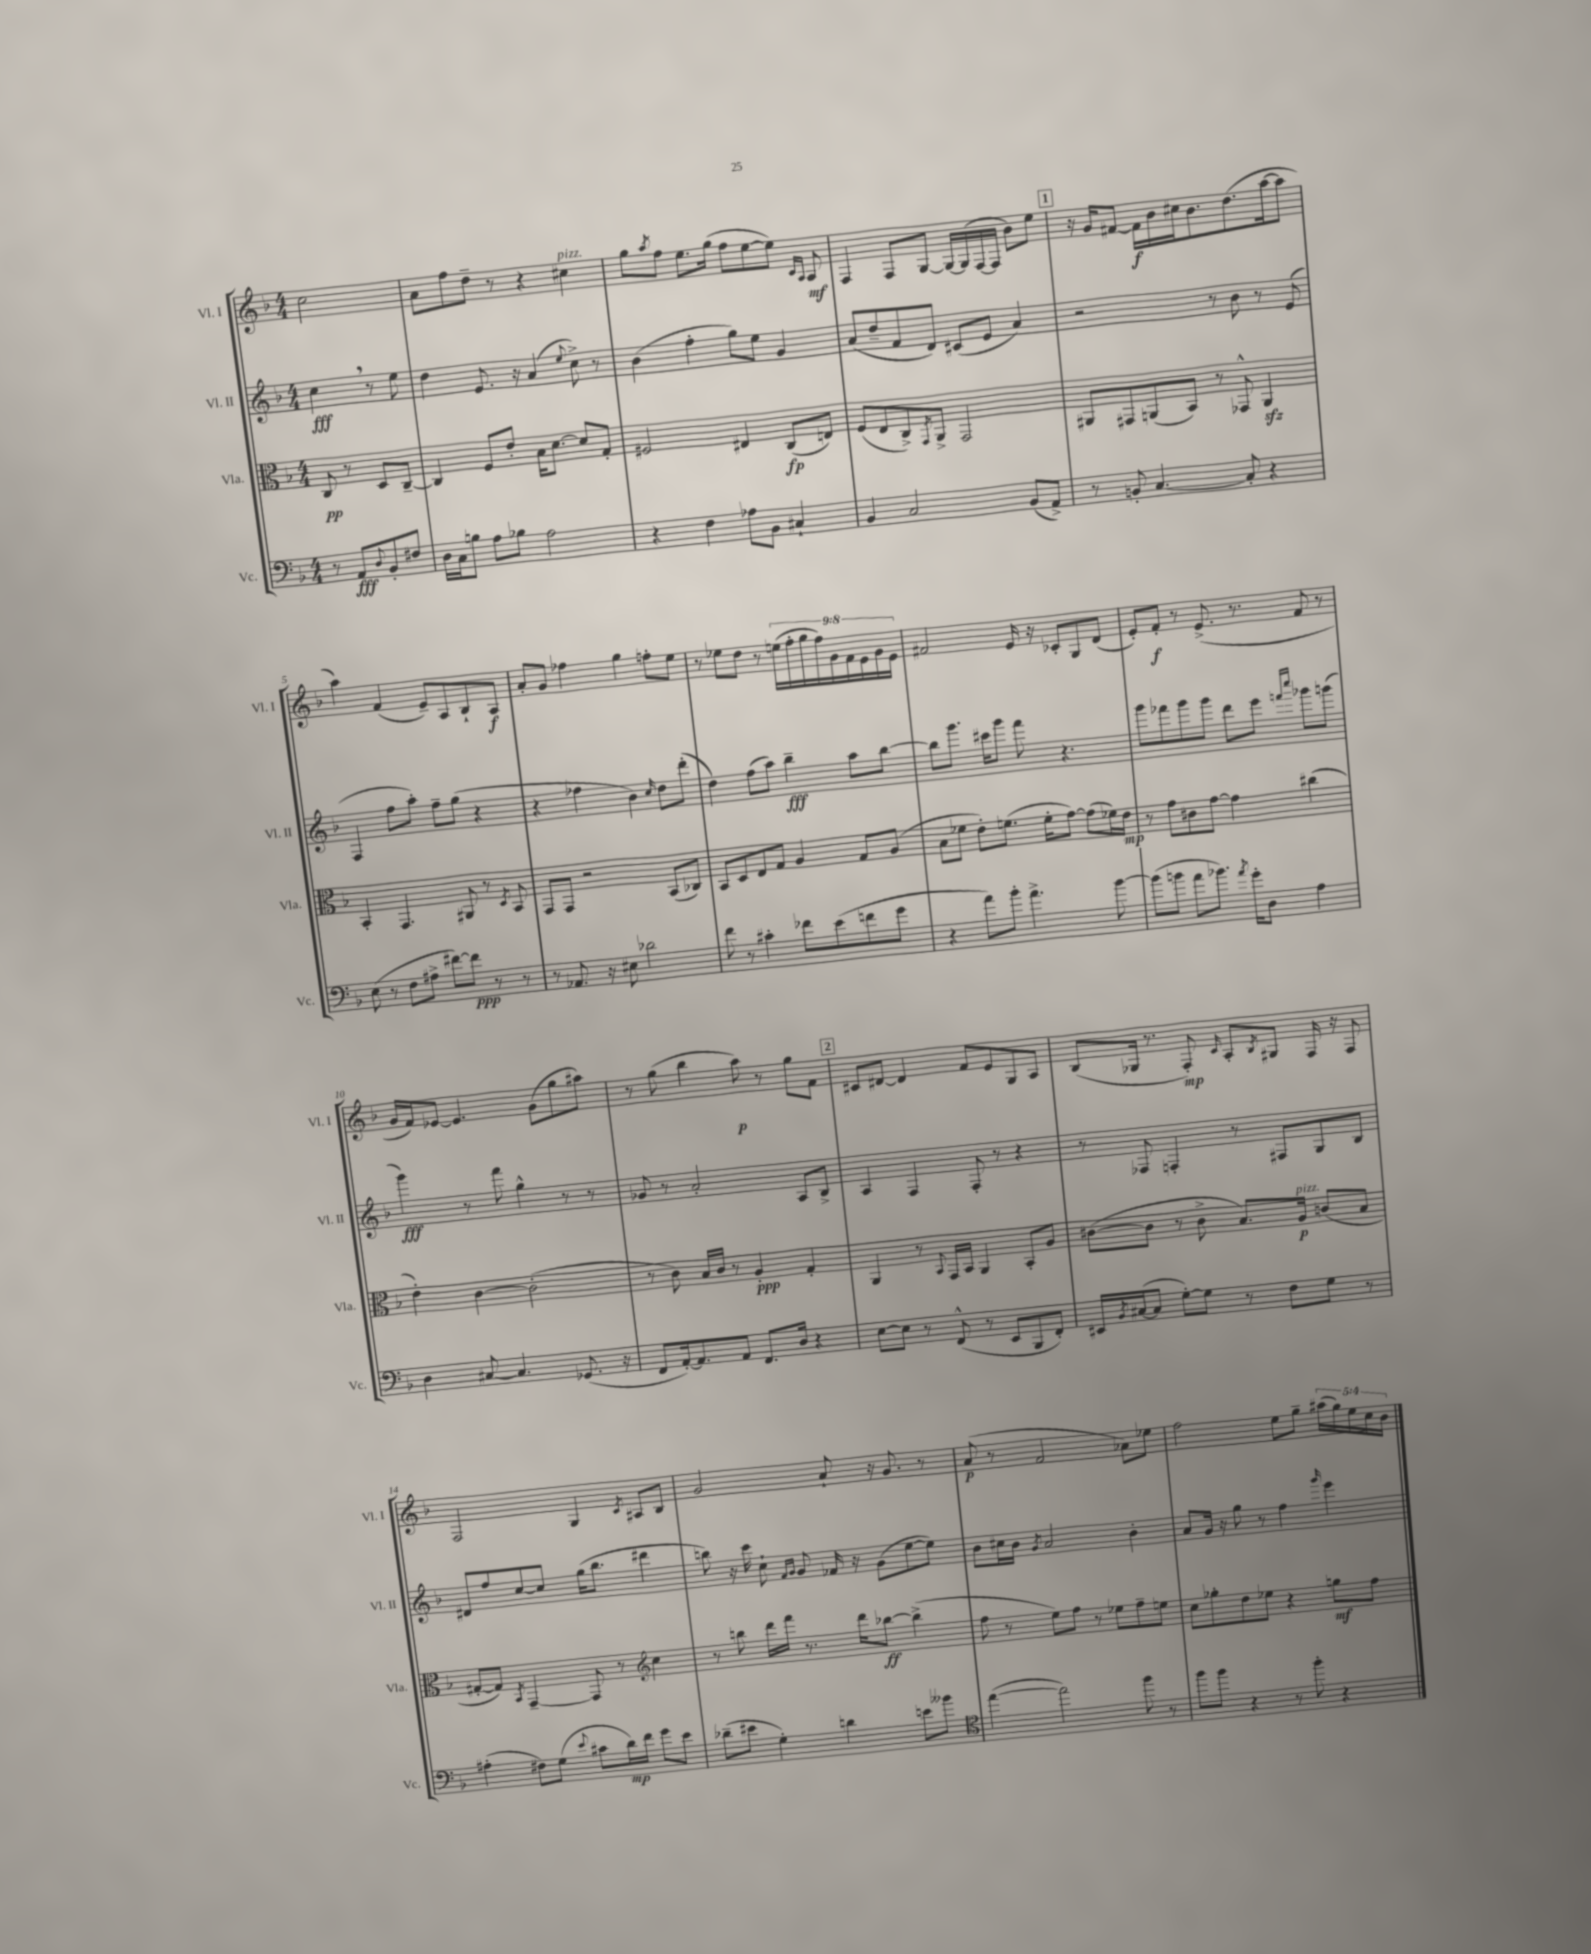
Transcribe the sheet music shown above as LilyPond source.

<<
\new StaffGroup <<
\new Staff = "s0" \with { instrumentName = "Vl. I" shortInstrumentName = "Vl. I" } {
    \clef treble \key f \major \numericTimeSignature \time 4/4 \override Staff.TupletNumber.text = #tuplet-number::calc-fraction-text \partial 2
    c''2 |
    a'8 f''8 d''8-- r8 r4 cis''4^\markup { \italic "pizz." } |
    g''8 \acciaccatura { a''8 } f''8 e''8. g''16( f''8 e''8~ e''8) \grace { c'16 a16 } a8\mf |
    f4 f8 g8~ g16~ g16( f16~ f16 bes'8) e''8 |
    \mark \markup { \box "1" } r16 g'16 fis'8~ fis'16\f bes'16 cis''16 bes'8. d''8.( a''16~ a''8 |
    a''4) f'4( e'8--) a8 bes8-! a8\f |
    a'8-. g'8 fes''4 g''4 f''8-. e''8 |
    r8 ees''8 d''8 r8 \tuplet 9/8 { e''16( f''16-. g''16 f''16) g'16 f'16 e'16 g'16 e'16 } |
    fis'2 e'16 r16 ces'8-. g8 d'8( |
    e'8-.) f'8-.\f r8 e'8.->( r8. f'8 r8 |
    g'16 f'16) ees'8~ ees'4. g'8( g''8 ais''8) |
    r8 g''8( bes''4 a''8\p) r8 g''8 f'8 |
    \mark \markup { \box "2" } cis'8 dis'8~ dis'4 f'8 e'8 g8 a8 |
    bes8( ges16 r8. f8-.\mp) \grace { c'16 } a8-. \acciaccatura { bes8 } gis8 f16 r16 f8 |
    f2 g4 \acciaccatura { c'8 } ais8 bes8 |
    g'2 a'8-! r16 g'8. r8 |
    a'8\p( r8 f'2 aes'8) ees''8 |
    f''2 e''8 g''8-- \tuplet 5/4 { ais''16( g''16) e''16 c''16 bes'16 } \bar "|." |
}
\new Staff = "s1" \with { instrumentName = "Vl. II" shortInstrumentName = "Vl. II" } {
    \clef treble \key f \major \numericTimeSignature \time 4/4 \partial 2
    c''4\fff \breathe r8 e''8 |
    d''4 e'8. r16 a'4( \appoggiatura { e''8 } c''8->) r8 |
    bes'4( f''4-. g''8) e''8 g'4 |
    a'8( d''8-- f'8 d'8) cis'8( e'8 a'4) |
    \mark \markup { \box "1" } r2 r8 bes'8 r8 e'8( |
    f4 f''8 a''8-.) f''8-- g''8( r4 |
    r4 fes''4 bes'4) \grace { c''16 } d''8 d'''8-.( |
    d''4) f''8( a''8) bes''4--\fff a''8 bes''8~ |
    bes''8 g'''8. cis'''16 g'''8 f'''8 r4. |
    g'''8 fes'''8 g'''8 g'''8 d'''8 e'''8 \grace { f'''16 c''''16 } ges'''8 g'''8( |
    g'''4\fff) r8 f'''8 g''4-^ r8 r8 |
    ges'8 r8 a'2-. a8 bes8-> |
    \mark \markup { \box "2" } a4 f4 f8-. r8 r4 |
    r8 fes8 f4-. r8 fis8 g8 bes8 |
    dis'8 f''8 c''8~ c''8 g''16( bes''8. dis'''4 |
    b''8) r16 c'''16 c''8-! \grace { f'16 g'16 } g'8 fes'16 r16 g'8( e''8~ e''8) |
    bes'8 cis''16 bes'16 \acciaccatura { g'8 } a'2 bes'4-. |
    a'8 g'16 r16 g''8 r8 f''4 \grace { g'''16 } e'''4 \bar "|." |
}
\new Staff = "s2" \with { instrumentName = "Vla." shortInstrumentName = "Vla." } {
    \clef alto \key f \major \numericTimeSignature \time 4/4 \partial 2
    c8\pp r8 d8 c8~-- |
    c4 f8 e'8-. bes16 d'8.~ d'8 g8-. |
    fis2 eis4 c8\fp( e8) |
    f8( e8 c8->) \acciaccatura { g,8 } a,8-> g,2 |
    \mark \markup { \box "1" } ais,8 gis,8 a,8( bes,8) r8 ges,8-^ a,4\sfz |
    bes,4-. g,4. ais,8 r8 \acciaccatura { d8 } bes,8 |
    g,8 g,8 r2 bes,8( ces8) |
    bes,8 d8 e8 g8 a4 g8 a8( |
    bes8 fes'8 e'8-.) f'8.( f'16-. g'8~) g'8( fes'16) e'16\mp |
    r8 g'8 cis'8 g'8~ g'4 cis''4( |
    e'4-.) c'4~ c'2-.( |
    r8 c'8) bes16 c'16 r8 a4-.\ppp g4-. |
    \mark \markup { \box "2" } a,4 r8 \appoggiatura { bes,8 } g,16 bes,16 a,4 bes,8-. a8 |
    cis'8~( cis'8 r8 cis'8-> bes8.) a16\p^\markup { \italic "pizz." } c'8( bes8 |
    gis8~-. gis8) \acciaccatura { bes,8 } g,4~-- g,8 r8 \clef treble c''4 |
    r8 b''8 d'''16 f'''16 r8. d'''16 bes''8~\ff bes''4->( |
    f''8 r8 e''8) f''8 r8 ees''8 f''8-- e''8 |
    c''8 ges''8-. d''8 ees''8 r4 g''8\mf f''8 \bar "|." |
}
\new Staff = "s3" \with { instrumentName = "Vc." shortInstrumentName = "Vc." } {
    \clef bass \key f \major \numericTimeSignature \time 4/4 \partial 2
    r8 a,8\fff \appoggiatura { d8 } bes,8-. fis8 |
    d16 c16 b8 a8 bes8 a2 |
    r4 f4 aes8 bes,8 cis4-! |
    bes,4 c2 bes,8( a,8->) |
    \mark \markup { \box "1" } r8 b,8-. c4.~ c8-. r4 |
    e8( r8 f8 ais8-> fis'8~) fis'8\ppp r8 r8 |
    r8 aes,8. r16 eis8 des'2 |
    f'8 r8 cis'4-. fes'8 e'8( f'8 g'8 |
    r4 a'8) bes'8-. a'4.-> bes'8~ |
    bes'8( b'8 a'8 bes'8.) \acciaccatura { a'8 } g'16-. d8 a4 |
    d4 cis8~ cis4. ges,8.( r16 |
    f,8 a,16~-.) a,8. a,8 f,8. d16 r4 |
    \mark \markup { \box "2" } e8~ e8 r8 f,8-^( r8 e,8 bes,,8 f,8-.) |
    eis,16 \acciaccatura { bes,8 } cis16~( cis8 g8~-.) g8 r8 f8 g8 r8 |
    ais4-.( fis8) g8( \appoggiatura { e'8 } cis'8 d'16\mp) f'16 g'8 e'8 |
    des'8--( eis'8 g4-.) d'4 e'8 beses'8 |
    \clef tenor e''4~( e''2) f''8 r8 |
    f''8 f''8 r4 r8 f''8-. r4 \bar "|." |
}
>>
>>
